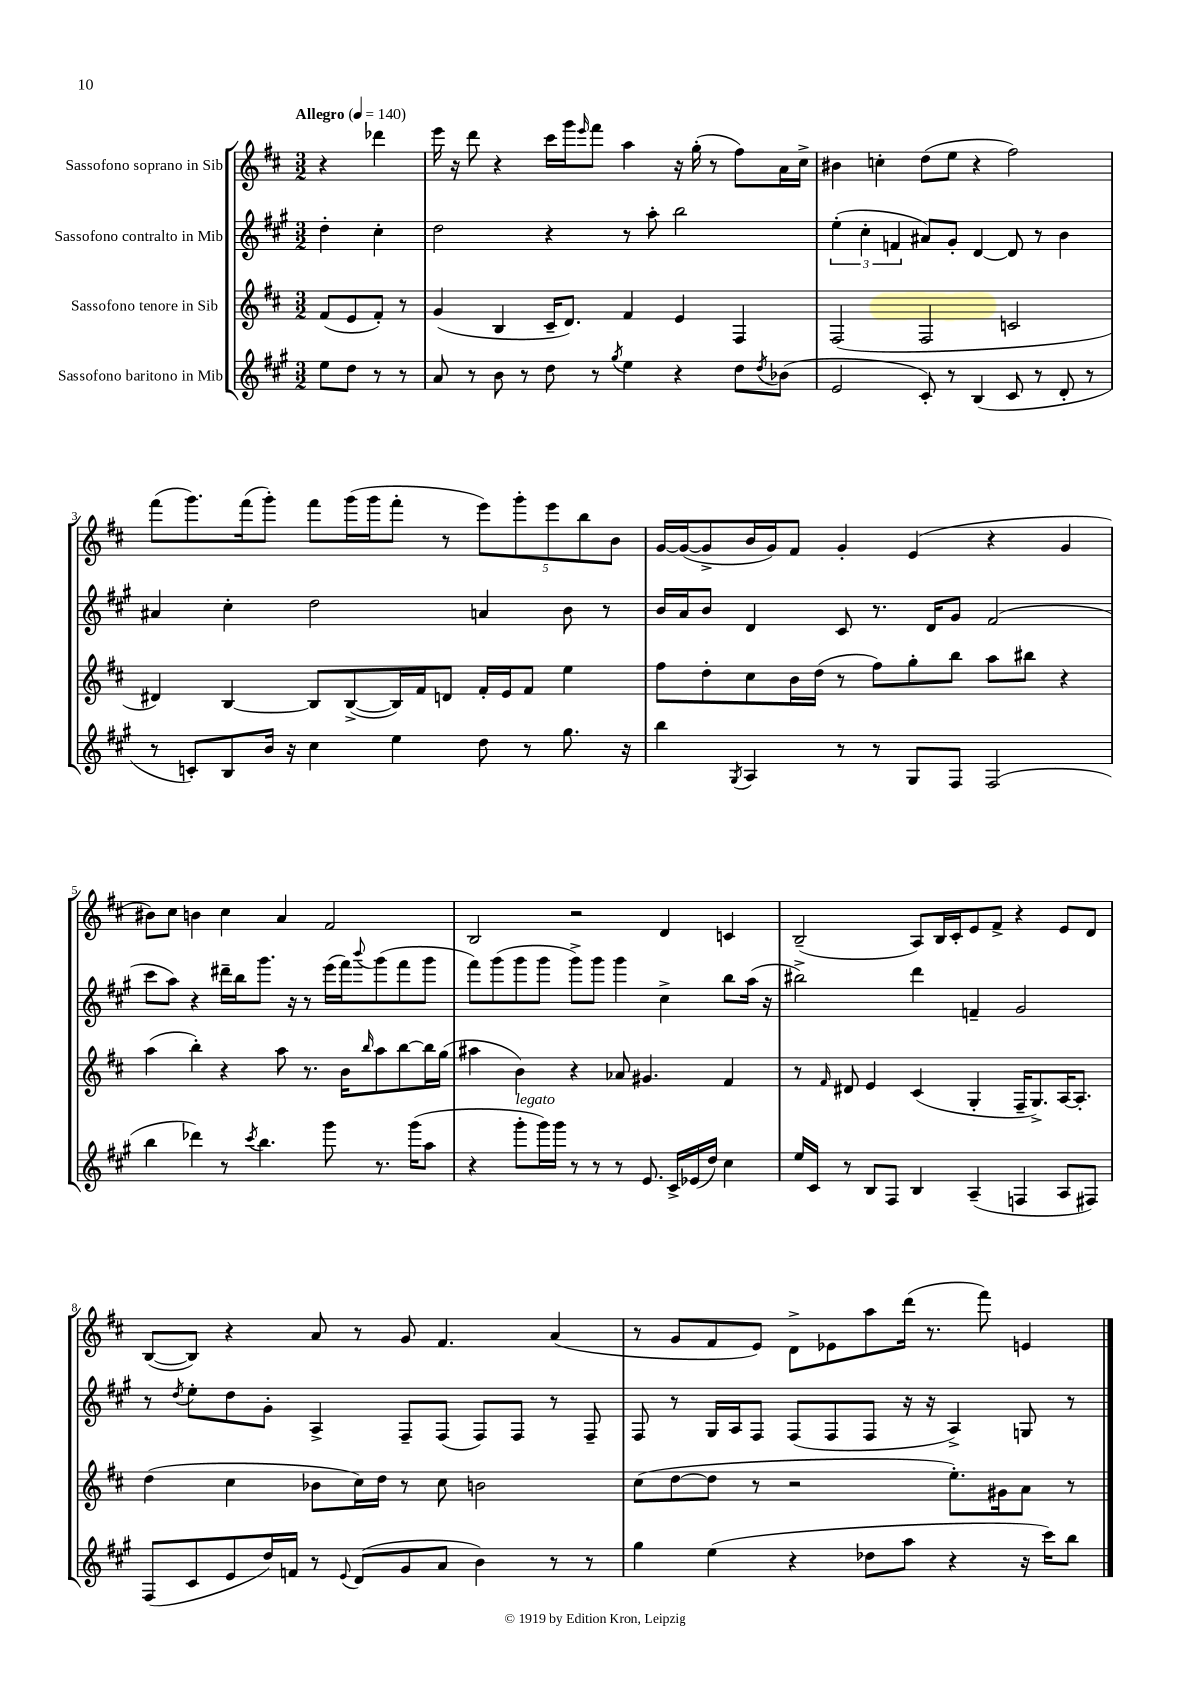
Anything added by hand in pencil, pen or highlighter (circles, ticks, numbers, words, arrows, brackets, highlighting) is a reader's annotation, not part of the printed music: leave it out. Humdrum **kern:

**kern	**kern	**kern	**kern
*part4	*part3	*part2	*part1
*staff4	*staff3	*staff2	*staff1
*I"Sassofono baritono in Mib	*I"Sassofono tenore in Sib	*I"Sassofono contralto in Mib	*I"Sassofono soprano in Sib
*clefG2	*clefG2	*clefG2	*clefG2
*k[f#c#g#]	*k[f#c#]	*k[f#c#g#]	*k[f#c#]
*M3/2	*M3/2	*M3/2	*M3/2
*MM140	*MM140	*MM140	*MM140
=	=	=	=
!	!	!	!LO:TX:a:B:t=Allegro
8ee\L	(8f#/L	4dd'\	4r
8dd\J	8e/	.	.
8r	8f#'/J)	4cc#'\	4ddd-X\
8r	8r	.	.
=1	=1	=1	=1
8a/	(4g/	2dd\	16eee\
.	.	.	16r
8r	.	.	8ddd\
8b\	4B/	.	4r
8r	.	.	.
8dd\	16c#~/KL	4r	16ccc#\LL
.	8.d/J)	.	16ggg\J
.	.	.	16qqeee/
8r	.	.	8fff#\J
8qgg#/	.	.	.
4ee\	4f#/	8r	4aa\
.	.	8aa'\	.
4r	4e/	2bb\	16r
.	.	.	(16gg'\
.	.	.	8r
8dd\L	4F#/	.	8ff#\L)
8qdd/	.	.	.
(8b-X\J	.	.	16a\L
.	.	.	16cc#^\JJ
=2	=2	=2	=2
2e/	(2F#/	(6ee'\	4b#X\
.	.	6cc#'\	.
.	.	.	4ccn'\
.	.	6fn/	.
8c#'/)	2F#/	8a#X/L)	(8dd\L
8r	.	8g#'/J	8ee\J
(4B/	.	[4d/	4r
8c#/	2cn/	8d/]	2ff#\)
8r	.	8r	.
8d'/	.	4b\	.
8r	.	.	.
!!LO:LB:g=z
=3	=3	=3	=3
8r	4d#X/)	4a#X/	(8fff#\L
8cn'/L)	.	.	8.ggg\)
8B/	[4B/	4cc#'\	.
.	.	.	(16fff#\k
16b/Jk	.	.	8ggg'\J)
16r	.	.	.
4cc#\	8B/L]	2dd\	8fff#\L
.	([8B^/	.	(16ggg\L
.	.	.	16ggg\J
4ee\	16B/L])	.	8fff#'\J
.	16f#/J	.	.
.	8dn/J	.	8r
8dd\	16f#'/LL	4an/	10eee\L)
.	16e/J	.	.
.	.	.	10ggg'\
8r	8f#/J	.	.
.	.	.	10eee\
8.gg#\	4ee\	8b\	.
.	.	.	10bb\
.	.	8r	.
.	.	.	10b\J
16r	.	.	.
=4	=4	=4	=4
4bb\	8ff#\L	16b/LL	[16g/LL
.	.	16a/J	(16g/J_
.	8dd'\	8b/J	8g^/]
8qG#/	.	.	.
4A/	8cc#\	4d/	16b/L
.	.	.	16g/J)
.	16b\L	.	8f#/J
.	(16dd\JJ	.	.
8r	8r	8c#/	4g'/
8r	8ff#\L)	8.r	.
8G#/L	8gg'\	.	(4e/
.	.	16d/KL	.
8F#/J	8bb\J	8g#/J	.
(2F#/	8aa\L	(2f#/	4r
.	8bb#X\J	.	.
.	4r	.	4g/
!!LO:LB:g=z
=5	=5	=5	=5
4bb\	(4aa\	8ccc#\L	8b#X\L)
.	.	8aa\J)	8cc#\J
4ddd-X\)	4bb'\)	4r	4bn\
8r	4r	16ddd#X~\LL	4cc#\
.	.	16bb\J	.
8qccc#/	.	.	.
4.bb\	.	8.ggg#\J	.
.	8aa\	.	4a/
.	.	16r	.
.	8.r	8r	.
8ggg#\	.	(16eee\LL	2f#/
.	16b\KL	16fff#\J)	.
.	16qqbb/	8qqbbb/	.
8.r	8aa\	(8ggg#\	.
.	[8bb\	8fff#\	.
(16ggg#\KL	.	.	.
8aa\J	16bb\L]	8ggg#\J	.
.	(16gg\JJ	.	.
=6	=6	=6	=6
4r	4aa#X\	8fff#\L)	2B/
.	.	(8ggg#\	.
!LO:TX:a:i:t=legato	!	!	!
8ggg#'\L	4b\)	8ggg#\	.
16ggg#\L)	.	8ggg#\J	.
16ggg#\JJ	.	.	.
8r	4r	8ggg#^\L)	2r
8r	.	8ggg#\J	.
8r	8a-X/	4ggg#\	.
8.e/	4.g#X/	.	.
.	.	4cc#^\	4d/
16c#^/LL	.	.	.
(16e-X/	.	.	.
16dd/JJ)	.	.	.
4cc#\	4f#/	8bb\L	4cn/
.	.	(16aa\Jk	.
.	.	16r	.
=7	=7	=7	=7
16ee/LL	8r	2bb#X^\)	(2B~/
16c#/JJ	.	.	.
.	16qqf#/	.	.
8r	8d#X/	.	.
8B/L	4e/	.	.
8F#/J	.	.	.
4B/	(4c#/	4ddd\	8A/L)
.	.	.	16B/L
.	.	.	16c#'/J
(4A~/	4G'/	4fn~/	8e/
.	.	.	8f#^/J
4Fn/	16F#~/KL	2g#/	4r
.	8.G^/)	.	.
8A/L	[16A/K	.	8e/L
.	8.A'/J]	.	.
8F#X/J)	.	.	8d/J
!!LO:LB:g=z
=8	=8	=8	=8
(8F#/L	(4dd\	8r	([8B/L
.	.	8qdd/	.
8c#/	.	8ee'\L	8B/J])
8e/	4cc#\	8dd\	4r
16dd/L)	.	8g#'\J	.
16fn/JJ	.	.	.
8r	8b-X\L	4A^/	8a/
8qqe/	.	.	.
(8d/L	16cc#\L)	.	8r
.	16dd\JJ	.	.
8g#/	8r	8F#~/L	8g/
8a/J	8cc#\	(8F#/J	4.f#/
4b\)	2bn\	8F#/L)	.
.	.	8F#/J	.
8r	.	8r	(4a/
8r	.	8F#~/	.
=9	=9	=9	=9
4gg#\	(8cc#\L	8F#/	8r
.	[8dd\	8r	8g/L
(4ee\	8dd\J]	16G#/LL	8f#/
.	.	16A/J	.
.	8r	8F#/J	8e/J)
4r	2r	(8F#/L	8d^\L
.	.	8F#/	8e-X\
8dd-X\L	.	8F#/J	8aa\
8aa\J	.	16r	(16ddd\Jk
.	.	16r	8.r
4r	8.ee'\L)	4A^/)	.
.	.	.	8fff#\)
.	16g#X\k	.	.
16r	8a\J	8Gn/	4en/
16ccc#\KL)	.	.	.
8bb\J	8r	8r	.
==	==	==	==
*-	*-	*-	*-
